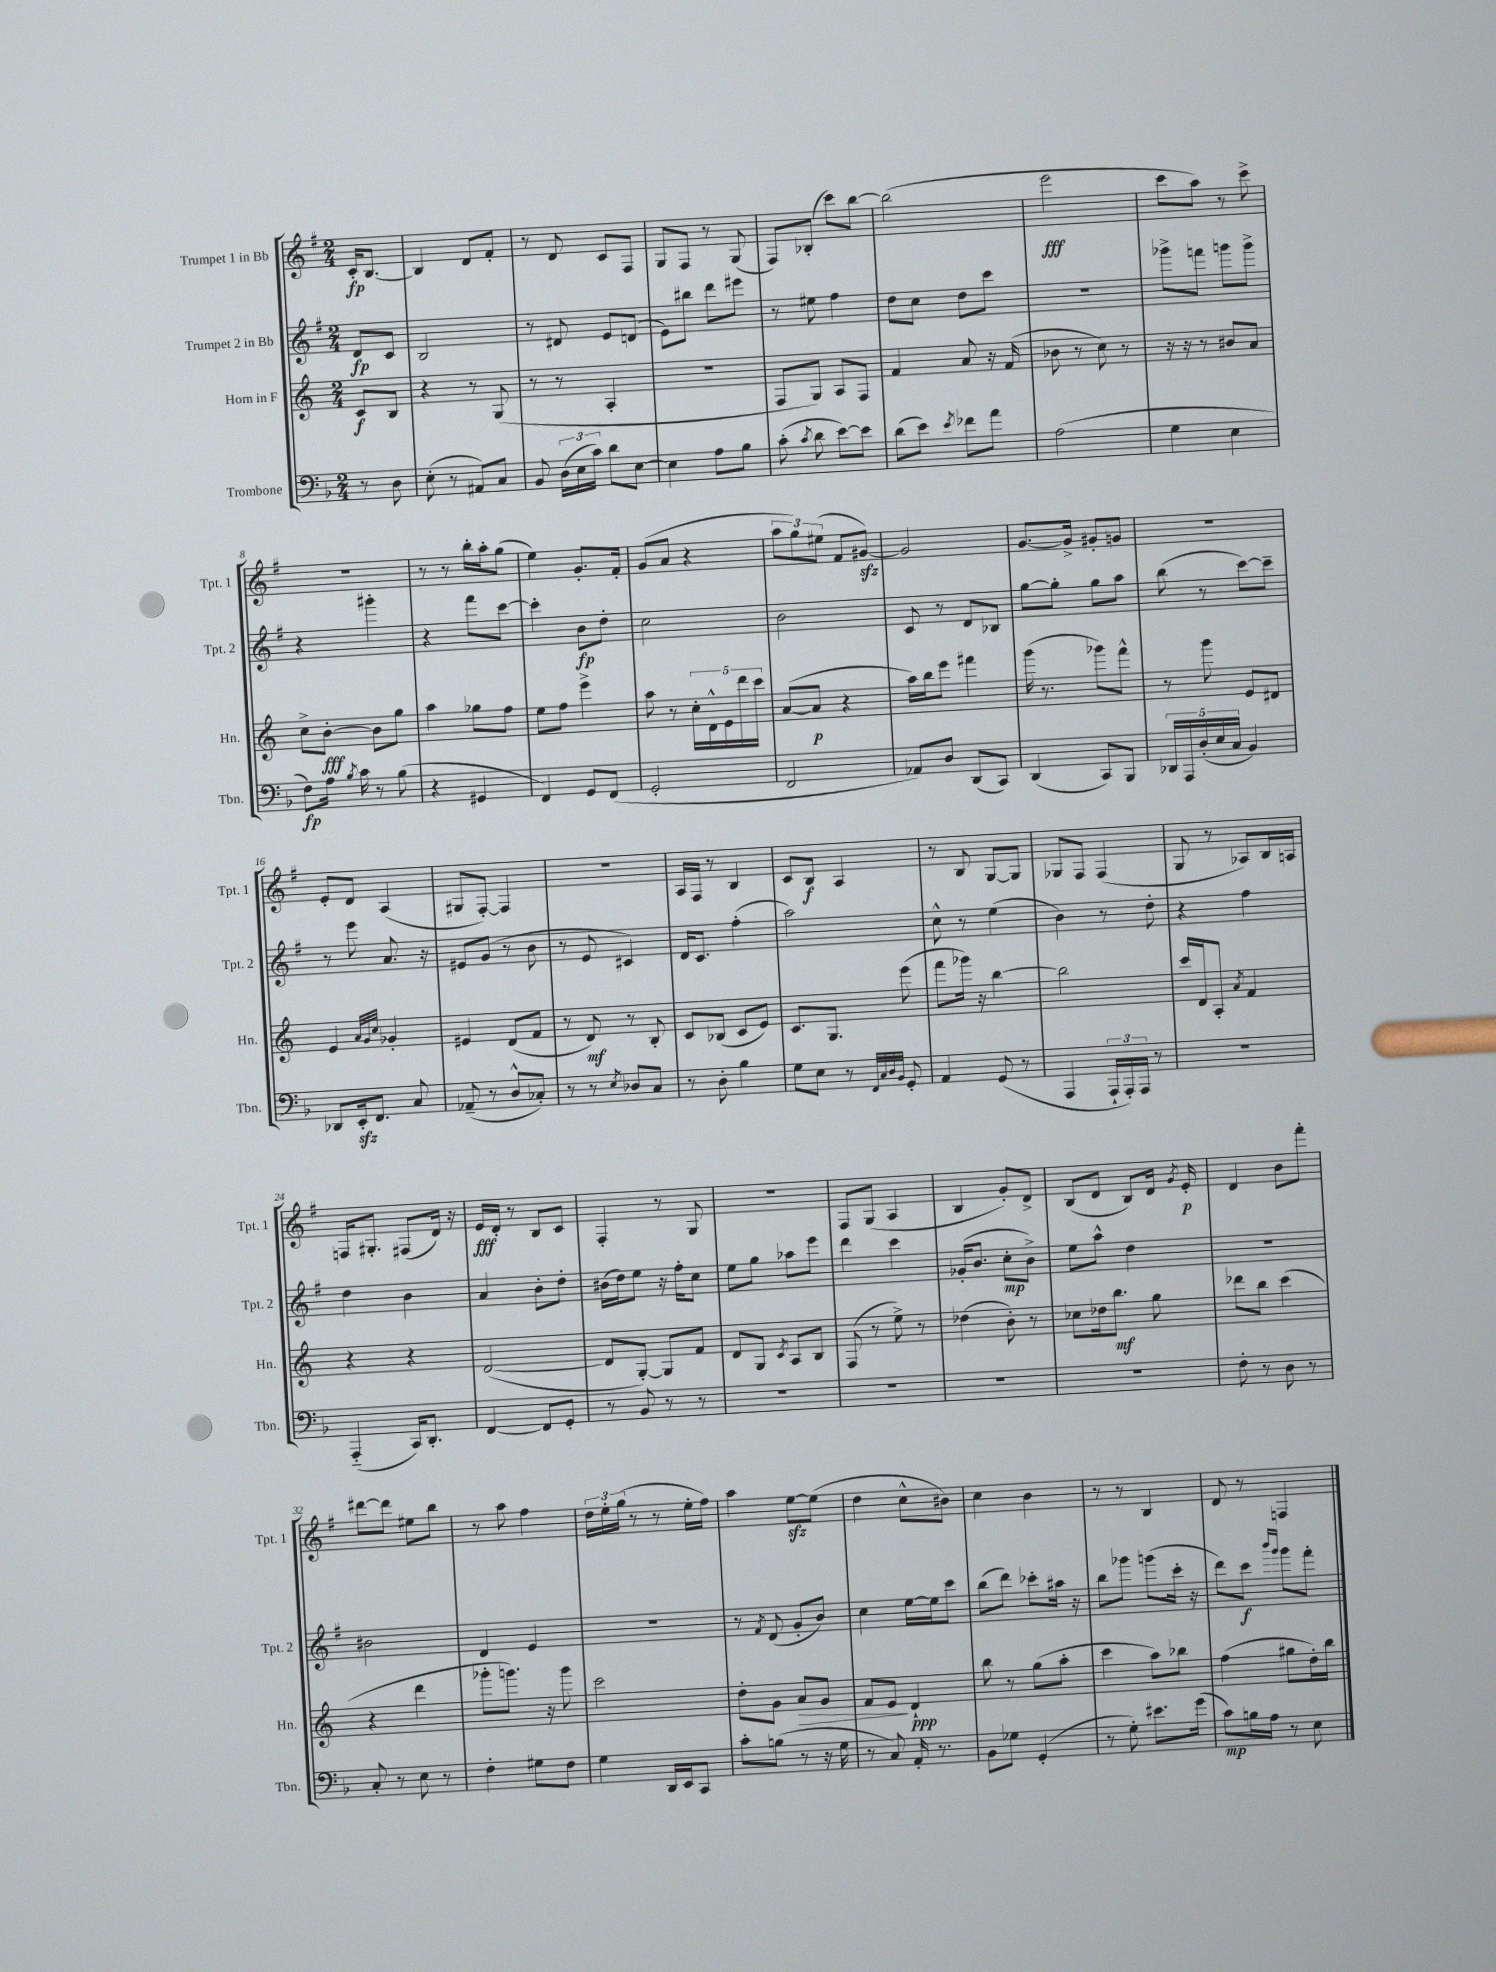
<<
\new StaffGroup <<
\new Staff = "s0" \with { instrumentName = "Trumpet 1 in Bb" shortInstrumentName = "Tpt. 1" } {
    \clef treble \key g \major \numericTimeSignature \time 2/4 \partial 4
    \autoBeamOff c'16[-.\fp b8.]~ |
    b4 d'8[ fis'8]-. |
    r8 d'8 c'8[ fis8] |
    g8[ fis8] r8 g8( |
    fis8[) bes8]-.( c'''8[) b''8]~ |
    b''2( |
    e'''2\fff |
    c'''8[ a''8]) r8 c'''8-> |
    R2 |
    r8 r8 b''16[-. a''16-. g''8]( |
    e''4) g'8.[-. fis'16]-. |
    g'8[( a'8] r4 |
    \tuplet 3/2 { a''8[ g''8) eis''8]( } fis'8[ gis'8]~\sfz) |
    gis'2 |
    g'8.[~ g'16]-> gis'8[-. g'8] |
    r2 |
    e'8[-. d'8] a4( |
    gis8[ fis8]~-.) fis4 |
    R2 |
    a16[ fis16] r8 b4 |
    c'8[ b8]\f a4 |
    r8 b8 g8[~ g8] |
    ges8[ fis8] fis4( |
    g8 r8 aes8[) b16 a16] |
    f16[ gis8.]-. fis8[( d'16]) r16 |
    e'16[\fff d'16]-. r8 b8[ c'8] |
    fis4-. r8 g8 |
    r2 |
    fis8[ g8]( a4 |
    b4 g'8[-.) d'8]-> |
    b8[( d'8] b8[) d'16] \acciaccatura { g'8 } e'16-.\p |
    d'4 b'8[ fis'''8]-. |
    dis'''8[~ dis'''8] eis''8[ b''8] |
    r8 a''8 fis''4 |
    \tuplet 3/2 { d''16[ e''16-. g''16]( } r8 r8 e''16[-. fis''16]) |
    a''4 e''8[~\sfz e''8]( |
    d''4 c''8[-^ bis'8]) |
    c''4 b'4 |
    r8 r8 b4 |
    d'8 r8 f4 \bar "|." |
}
\new Staff = "s1" \with { instrumentName = "Trumpet 2 in Bb" shortInstrumentName = "Tpt. 2" } {
    \clef treble \key g \major \numericTimeSignature \time 2/4 \partial 4
    \autoBeamOff d'8[\fp c'8] |
    b2 |
    r8 dis'8 e'8[ d'8]( |
    e'8[) bis''8] d'''8[ eis'''8] |
    r8 eis''8 fis''4 |
    d''8[ c''8] d''8[ c'''8] |
    r2 |
    ges'''8[-> f'''8] g'''8[ g'''8]-> |
    r4 gis'''4-. |
    r4 fis'''8[ c'''8]~ |
    c'''4-. b'8[\fp d''8]-. |
    c''2 |
    b'2 |
    c'8 r8 d'8[ bes8] |
    g''8[~ g''8]-. g''8[ a''8] |
    b''8( r8 c'''8[~) c'''8]-- |
    r8 e'''8 a'8. r16 |
    eis'8[ g'8]( r8 b'8 |
    r8 e'8 cis'4) |
    d'16[ c'8.] fis''4-.( |
    a''2) |
    c''8-^ r8 e''4( |
    b'4) r8 d''8-. |
    r4 fis''4 |
    d''4 b'4 |
    a'4 b'8[-. d''8]-. |
    bis'16[( d''16) e''8] r16 fis''16[-. c''8] |
    e''8[ g''8] aes''8[ e'''8] |
    d'''4 c'''4 |
    ges'16[-.( b'8.] c''8[-.\mp b'8]->) |
    e''8[ a''8]-^ d''4 |
    r2 |
    bis'2 |
    d'4 e'4 |
    R2 |
    r8 \acciaccatura { fis'8 } d'8( g'8[-. b'8]) |
    c''4 e''16[~ e''16 c'''8] |
    b''8[( d'''8]) ces'''8[-. ais''16] r16 |
    b''8[ ges'''8] g'''8[( c'''16]-. r16 |
    d'''8[) c'''8]\f \grace { b'''16[ g'''16] } g'''8[ fis'''8]-. \bar "|." |
}
\new Staff = "s2" \with { instrumentName = "Horn in F" shortInstrumentName = "Hn." } {
    \clef treble \key c \major \numericTimeSignature \time 2/4 \partial 4
    \autoBeamOff c'8[\f b8] |
    r4 r8 g8( |
    r8 r8 a4-. |
    r2 |
    f8[ g8]) a8[ f8] |
    f'4 a'8 r16 f'16( |
    bes'8 r8 c''8) r8 |
    r16 r16 r8 bis'8[ a'8] |
    c''8[-> b'8]~-.\fff b'8[ g''8] |
    a''4 ges''8[ f''8] |
    e''8[ f''8] e'''4-> |
    a''8 r8 \tuplet 5/4 { c''16[-. d'16-^ e'16 d'''16 c'''16] } |
    a'8[~( a'8]\p r4 |
    a''16[) b''16 e'''8] fis'''4 |
    g'''16( r8. ges'''8[) f'''8]-^ |
    r8 g'''8 e'8[ dis'8] |
    e'4 \grace { a'32[ g'32 c''32] } ges'4-. |
    eis'4 d'8[( f'8] |
    r8 d'8\mf) r8 b8-. |
    c'8[ bes8]( c'8[ e'8]) |
    c'8.[ g8.] e'''8( |
    f'''8[ ges'''16]) r16 b''4~ |
    b''2 |
    c'''16[ d'16 a8]-. \acciaccatura { a'8 } f'4 |
    r4 r4 |
    d'2~( |
    d'8[ g8]~-.) g8[ f'8] |
    d'8[ g8] \acciaccatura { c'8 } a8[ b8] |
    f8( r8 e''8->) r8 |
    des''4( b'8-.) r8 |
    ces''8[ des''16 b''8.]\mf g''8 |
    des'''8[ b''8] c'''4( |
    r4 d'''4 |
    ges'''8[-. g'''8.]) r16 g'''8 |
    c'''2 |
    d''8[-. g'8] a'8[\> g'8] |
    f'8[ e'8]\! d'4-!\ppp |
    b''8 r8 g''8[( a''8]-. |
    c'''4 a''8[) bes''8] |
    f''4( gis''8[ d''16-.) b''16] \bar "|." |
}
\new Staff = "s3" \with { instrumentName = "Trombone" shortInstrumentName = "Tbn." } {
    \clef bass \key f \major \numericTimeSignature \time 2/4 \partial 4
    \autoBeamOff r8 d8 |
    e8-.( r8 ais,8[) c8] |
    bes,8 \tuplet 3/2 { d16[( e16 c'16]) } d'8[ e8]~ |
    e4 a8[ bes8] |
    c'8-.( \acciaccatura { c'8 } d'8 e'8[~) e'8] |
    d'8[( e'8]) \acciaccatura { e'8 } fes'8[ a'8] |
    a2( |
    g4 e4 |
    f8[\fp) a16] \acciaccatura { bes8 } c'16 r8 bes8( |
    r4 gis,4 |
    f,4) g,8[ f,8]( |
    g,2-. |
    f,2 |
    aes,8[) d8] d,8[( c,8]) |
    d,4( c,8[) bes,,8] |
    \tuplet 5/4 { des,16[ a,,16 d16-.( e16 c16] } bes,4) |
    des,8[ e,16-.\sfz f,8.] c8 |
    aes,8--( r8 d8[-^ ces8]-.) |
    r8 r8 \acciaccatura { e8 } des8[ c8] |
    r8 d8-. bes4 |
    g8[ e8] r8 \grace { f,32[ c32 d32 bes,32] } g,8-. |
    a,4 g,8( r8 |
    a,,4 \tuplet 3/2 { a,,16[-! a,,16-.) a,,16] } r8 |
    R2 |
    a,,4-_( c,16[) d,8.]-. |
    f,4~ f,8[ g,8]-. |
    r8 bes,8 r8 r8 |
    R2 |
    R2 |
    R2 |
    R2 |
    f8-. r8 d8 r8 |
    c8-. r8 e8 r8 |
    f4-. gis8[ f8] |
    g4 d,16[ e,16 c,8] |
    c'8[-. b8]( r8 r16 g16 |
    r8 c8) a,16-. r8. |
    bes,8[ ges8] g,4-.( |
    r8 g8-.) eis'8.[ g'16]( |
    c'8[\mp) b16 a16] r8 e8 \bar "|." |
}
>>
>>
